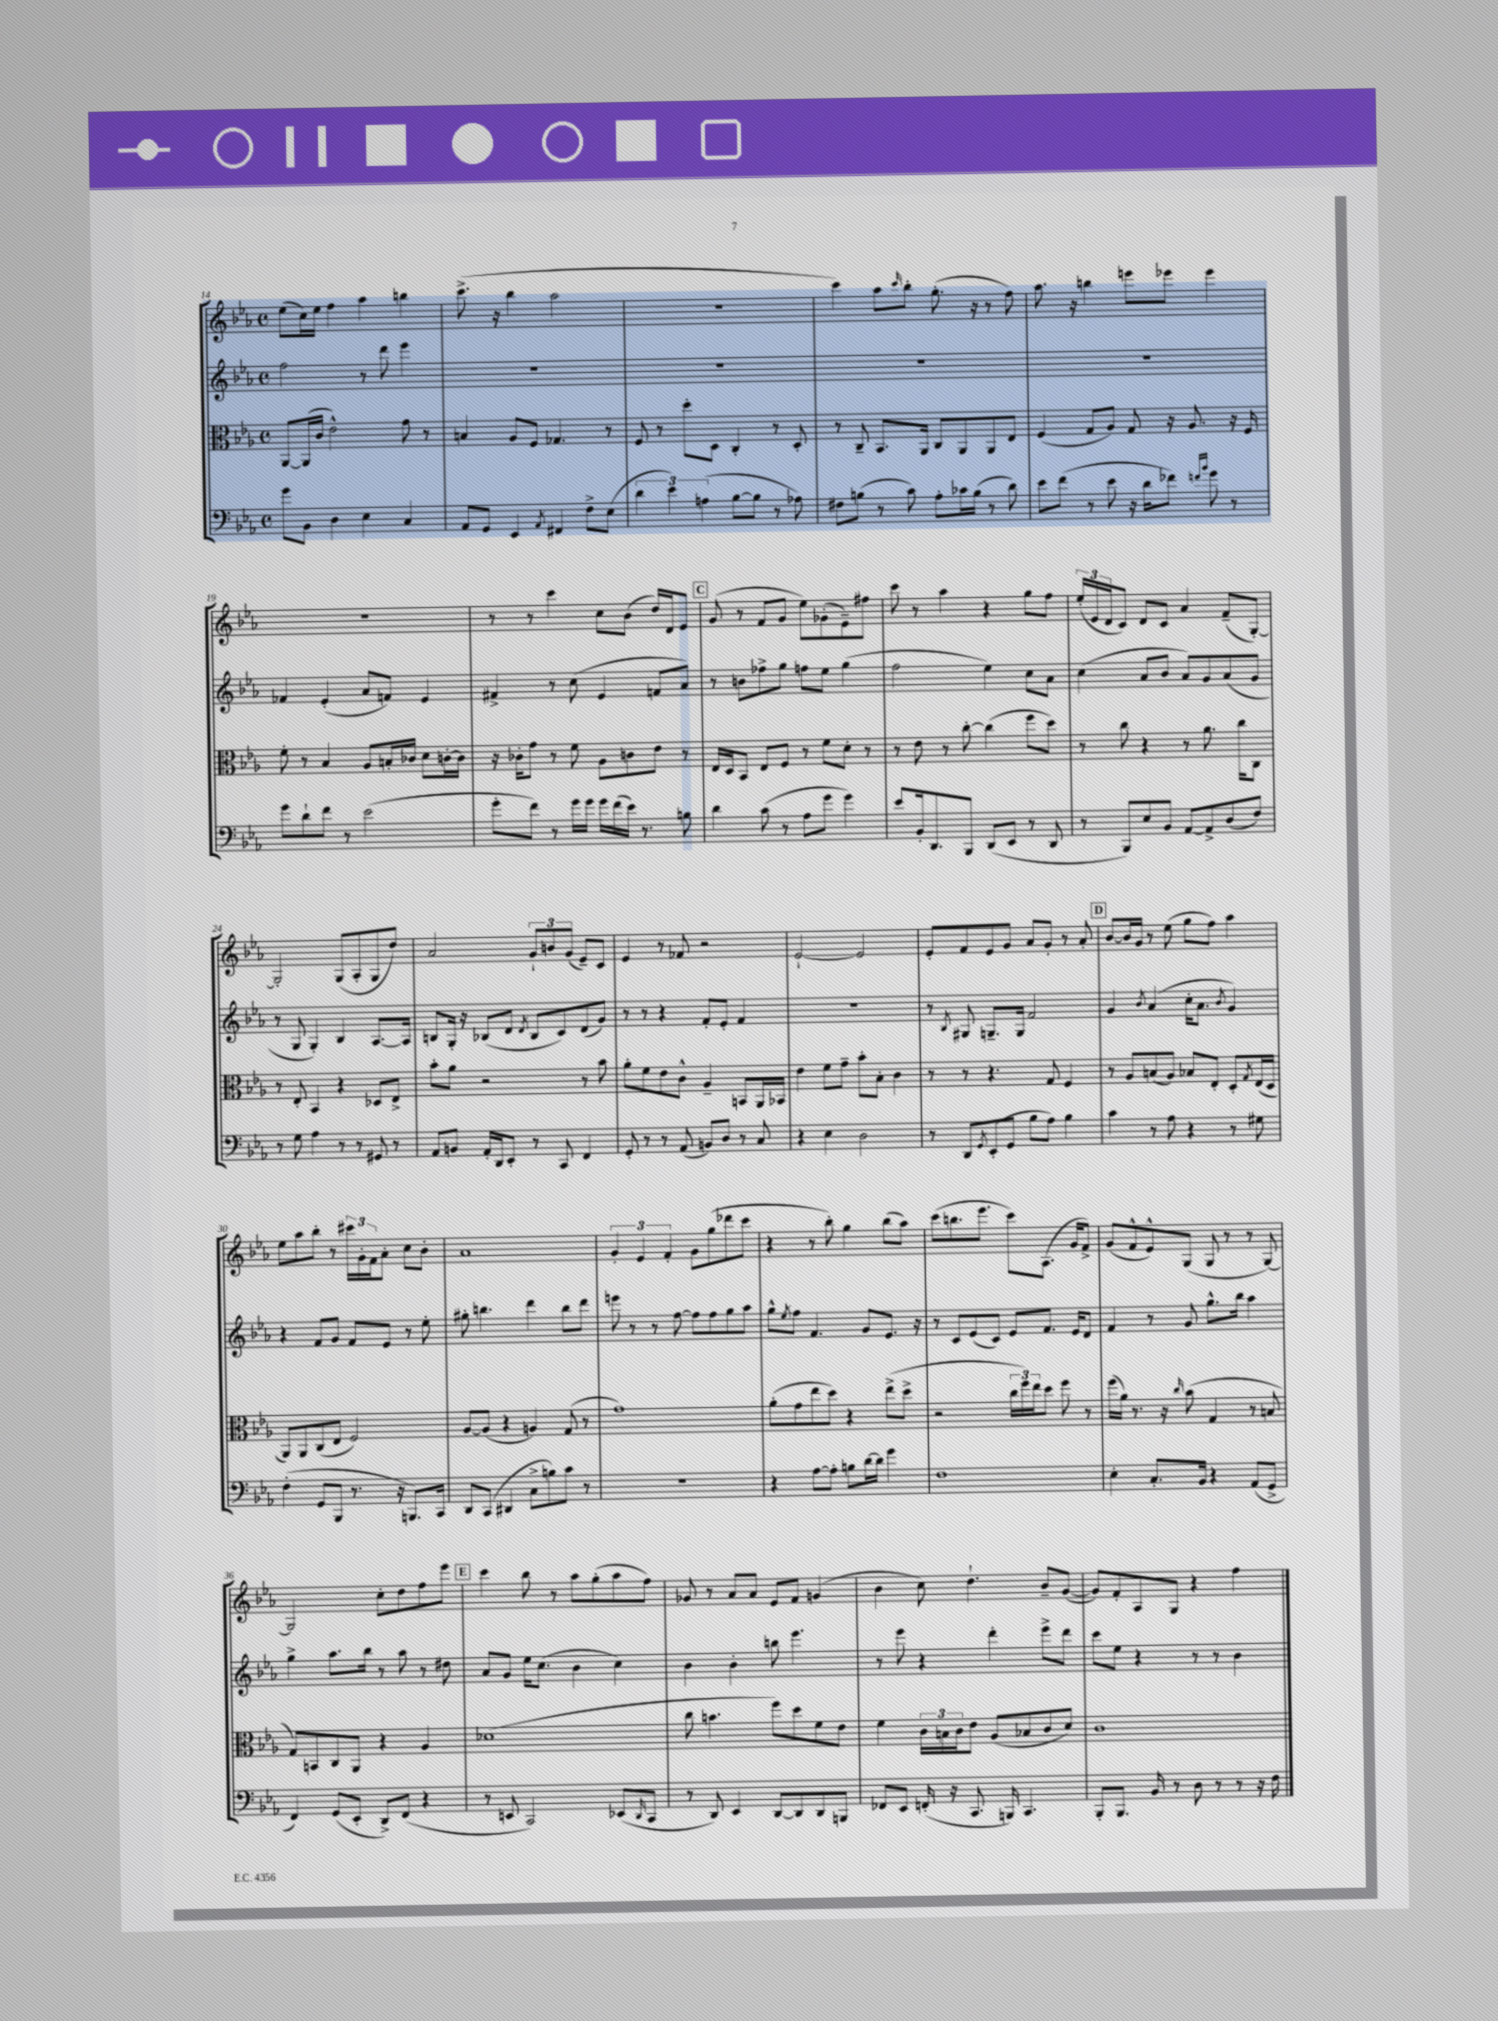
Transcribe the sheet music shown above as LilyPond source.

<<
\new StaffGroup <<
\new Staff = "s0" {
    \clef treble \key ees \major \defaultTimeSignature \time 4/4
    ees''8( c''16) ees''16 f''4 aes''4 b''4 |
    c'''8.->( r16 bes''4 aes''2 |
    r1 |
    c'''4) aes''8 \grace { c'''16 } bes''8-. g''8.-.( r16 r8 f''8) |
    aes''8. r16 b''4 e'''8 ees'''8 ees'''4 |
    R1 |
    r8 r8 c'''4 c''8 bes'8( d''16) d'16 ees'8 |
    \mark \markup { \box "C" } g'8( r8 f'8 g'8 ees''8) ges'8-.( ees'8--) fis''8 |
    c'''8 r8 aes''4 r4 g''8 f''8 |
    \tuplet 3/2 { ees''16-.( ees'16 d'16 } c'8) d'8 c'8 aes'4 f'8--( g8~-.) |
    g2-. g8( aes8-. g8 d''8) |
    aes'2 \tuplet 3/2 { g'8-! b'8 g'8( } ees'8--) c'8 |
    ees'4 r8 fes'8 r2 |
    ees'2~-! ees'2 |
    ees'8-. f'8 ees'8 g'8 aes'8 g'8-. r8 aes'8-. |
    \mark \markup { \box "D" } bes'8~ bes'16 g'16 r8 ees''8( g''8 f''8) aes''4 |
    ees''8 aes''8 bes''8-. r8 \tuplet 3/2 { cis'''16 g'16-. f'16 } aes'8-. c''8 bes'8-. |
    aes'1 |
    \tuplet 3/2 { g'4-. ees'4 f'4-. } g'8 g''8( des'''8 c'''8 |
    r4 r8 bes''8-.) g''4 bes''8( aes''8) |
    c'''8( b''8. ees'''8. c'''8) aes8.( g'16 f'8->) |
    g'8( f'8-^ ees'8-^) g8( g8 r8 r8 g8~) |
    g2 c''8-. d''8 f''8 ees'''8 |
    \mark \markup { \box "E" } c'''4 bes''8 r8 aes''8 g''8-.( aes''8 f''8) |
    ges'8 r8 aes'8 aes'8 ees'8 f'8 g'4( |
    bes'4 c''8) d''4.-! bes'8-- g'8~( |
    g'8) f'8-. aes8 g8 r4 f''4 \bar "|." |
}
\new Staff = "s1" {
    \clef treble \key ees \major \defaultTimeSignature \time 4/4
    f''2 r8 d'''8 ees'''4 |
    R1 |
    R1 |
    R1 |
    R1 |
    fes'4 ees'4-.( aes'8 f'8) ees'4 |
    fis'4-> r8 c''8( ees'4 f'8 aes'8) |
    \mark \markup { \box "C" } r8 b'8 fes''8-> g''8 f''8 ees''8 g''4( |
    f''2 ees''4) c''8 aes'8 |
    c''4( aes'8 bes'8 aes'8) g'8 aes'8( g'8 |
    r8 g8 g4-.) bes4 aes8.~ aes16 |
    b8 g16-. r16 bes8( d'8 \acciaccatura { d'8 } bes8 c'8) d'8( g'8) |
    r8 r8 r4 f'8-. ees'8-. f'4 |
    R1 |
    r8 \acciaccatura { bes8 } gis8 g8.-- g16 f'2 |
    \mark \markup { \box "D" } g'4 \acciaccatura { bes'8 } aes'4( c''16-. aes'8. \acciaccatura { bes'8 } g'4) |
    r4 f'8 g'8 f'8 ees'8 r8 ees''8-. |
    gis''8-. b''4. d'''4 b''8 d'''8 |
    e'''8 r8 r8 f''8~ f''8 f''8 g''8 aes''8 |
    g''8-^ \acciaccatura { ees''8 } f''8 f'4. g'8 ees'8. r16 |
    r8 c'8 ees'8( c'8) ees'8 f'8. ees'16 d'8 |
    f'4 r8 g'8 g''8.-^ bes''16 aes''4 |
    g''4-> aes''8. bes''16 r8 aes''8 r8 dis''8 |
    \mark \markup { \box "E" } aes'8 g'8 ees''16 c''8.( bes'4 c''4) |
    bes'4 bes'4-. b''8 ees'''4. |
    r8 ees'''8 r4 d'''4-. ees'''8-> d'''8 |
    c'''8 ees''8 r4 r8 r8 bes'4 \bar "|." |
}
\new Staff = "s2" {
    \clef alto \key ees \major \defaultTimeSignature \time 4/4
    aes,8~ aes,16( c'16 ees'2-^) g'8 r8 |
    b4 aes8 f8 ges4. r8 |
    f8 r8 d''8-. d8 c4-. r8 d8-. |
    r8 c8-- bes,8. aes,16 c8 aes,8 aes,8 ees8 |
    f4( g8 aes8) g8 r16 aes8. r16 f16 |
    f'8-. r8 bes4 aes8 b16-. ces'16 d'8 c'16~-. c'16 |
    r16 ces'16-. g'8 r8 f'8 aes8 c'8 ees'8 r8 |
    \mark \markup { \box "C" } ees16 d16 bes,8 ees8 f8 r8 f'8 d'8-. r8 |
    r8 ees'8 r8 c''8~-. c''4( f''8 d''8) |
    r8 c''8 r4 r8 aes'8. c''16 c8 |
    r8 ees8-. bes,4 r4 des8 ees8-> |
    bes'8-. aes'8 r2 r8 bes'8 |
    aes'8-. f'8 ees'8 c'8-^ aes4-- b,8 aes,16 bes,16 |
    ees'4 f'8 g'8-- bes'8-. bes8-. c'4 |
    r8 r8 r4. g8 f4 |
    \mark \markup { \box "D" } r8 aes8 b8( aes8) bes8 ees8-. d8-. \acciaccatura { g8 } ees16( d16 |
    aes,8) aes,8 c8( ees8 f2) |
    aes8~ aes8( r4 a4) g8( r8 |
    g'1) |
    aes'8-.( g'8 ees''8 d''8) r4 ees''8->( d''8-> |
    r2 \tuplet 3/2 { c''16 f''16) ees''16 } d''8 f''8 r8 |
    f''16( aes'16) r8. r16 \grace { c''16 } bes'8( g4 r8 b8 |
    g8) b,8 c8 aes,8 r4 aes4 |
    \mark \markup { \box "E" } des'1( |
    c''8 b'4. f''8) d''8 f'8 ees'8 |
    f'4 \tuplet 3/2 { c'16 b16 c'16 } ees'8 aes8( bes8 c'8 d'8) |
    c'1 \bar "|." |
}
\new Staff = "s3" {
    \clef bass \key ees \major \defaultTimeSignature \time 4/4
    g'8 bes,8 d4 ees4 c4 |
    aes,8 g,8 ees,4 \acciaccatura { aes,8 } fis,4 f8-> ees8( |
    \tuplet 3/2 { d'4 ees'4) a4( } bes8~ bes8 r8 aes8) |
    fis8 b8( r8 c'8) aes8-. ces'16 b16( r8 d'8) |
    ees'8 f'8( r8 ees'8 r16 d'16 fes'8) \grace { f'16 bes'16 } g'8 r8 |
    g'8 d'8-! f'8 r8 ees'2( |
    g'8-. f'8) r8 g'16 g'16 g'16 f'16( ees'16) r8. b8 |
    \mark \markup { \box "C" } d'4 c'8( r8 aes8 g'8 g'4) |
    ees'8 bes,16-. d,8. bes,,8 d,8( ees,8 r8 d,8 |
    r8 bes,,8) ees8 bes,8 aes,8~ aes,8-> d8( f8) |
    r8 g8 aes4 r8 r8 gis,8 r8 |
    aes,8 b,8 aes,16-. d,16 ees,8-. r8 c,8 f,4 |
    g,8-. r8 r8 aes,8( b,8) d8 r8 c8 |
    r4 ees4 d2 |
    r8 d,8 \acciaccatura { g,8 } ees,8-.( g,8 bes8 aes8) bes4 |
    \mark \markup { \box "D" } c'4 r8 aes8 r4 r8 gis8 |
    f4-.( g,8 bes,,8 r8. r16 b,,8.) c,16 |
    d,8 c,8( dis,4 c8-> b8) c'8 r8 |
    R1 |
    r4 aes8~ aes8-. b8 d'16~ d'16 g'4 |
    f1 |
    ees4-. c8.-. bes,16 r4 aes,8( g,8-> |
    f,4) g,8( ees,8-. d,8->) f,8( r4 |
    \mark \markup { \box "E" } r8 e,8 c,2) ees,8( \grace { d,16 } c,8 |
    r8 d,8) ees,4 d,8~ d,8 d,8 b,,8 |
    fes,8 ees,8 f,16-.( r16 c,8. b,,16) c,4. |
    bes,,8-. bes,,8. bes,16 r8 d8 r8 r8 r16 f16 \bar "|." |
}
>>
>>
\layout { \context { \Score currentBarNumber = #14 } }
